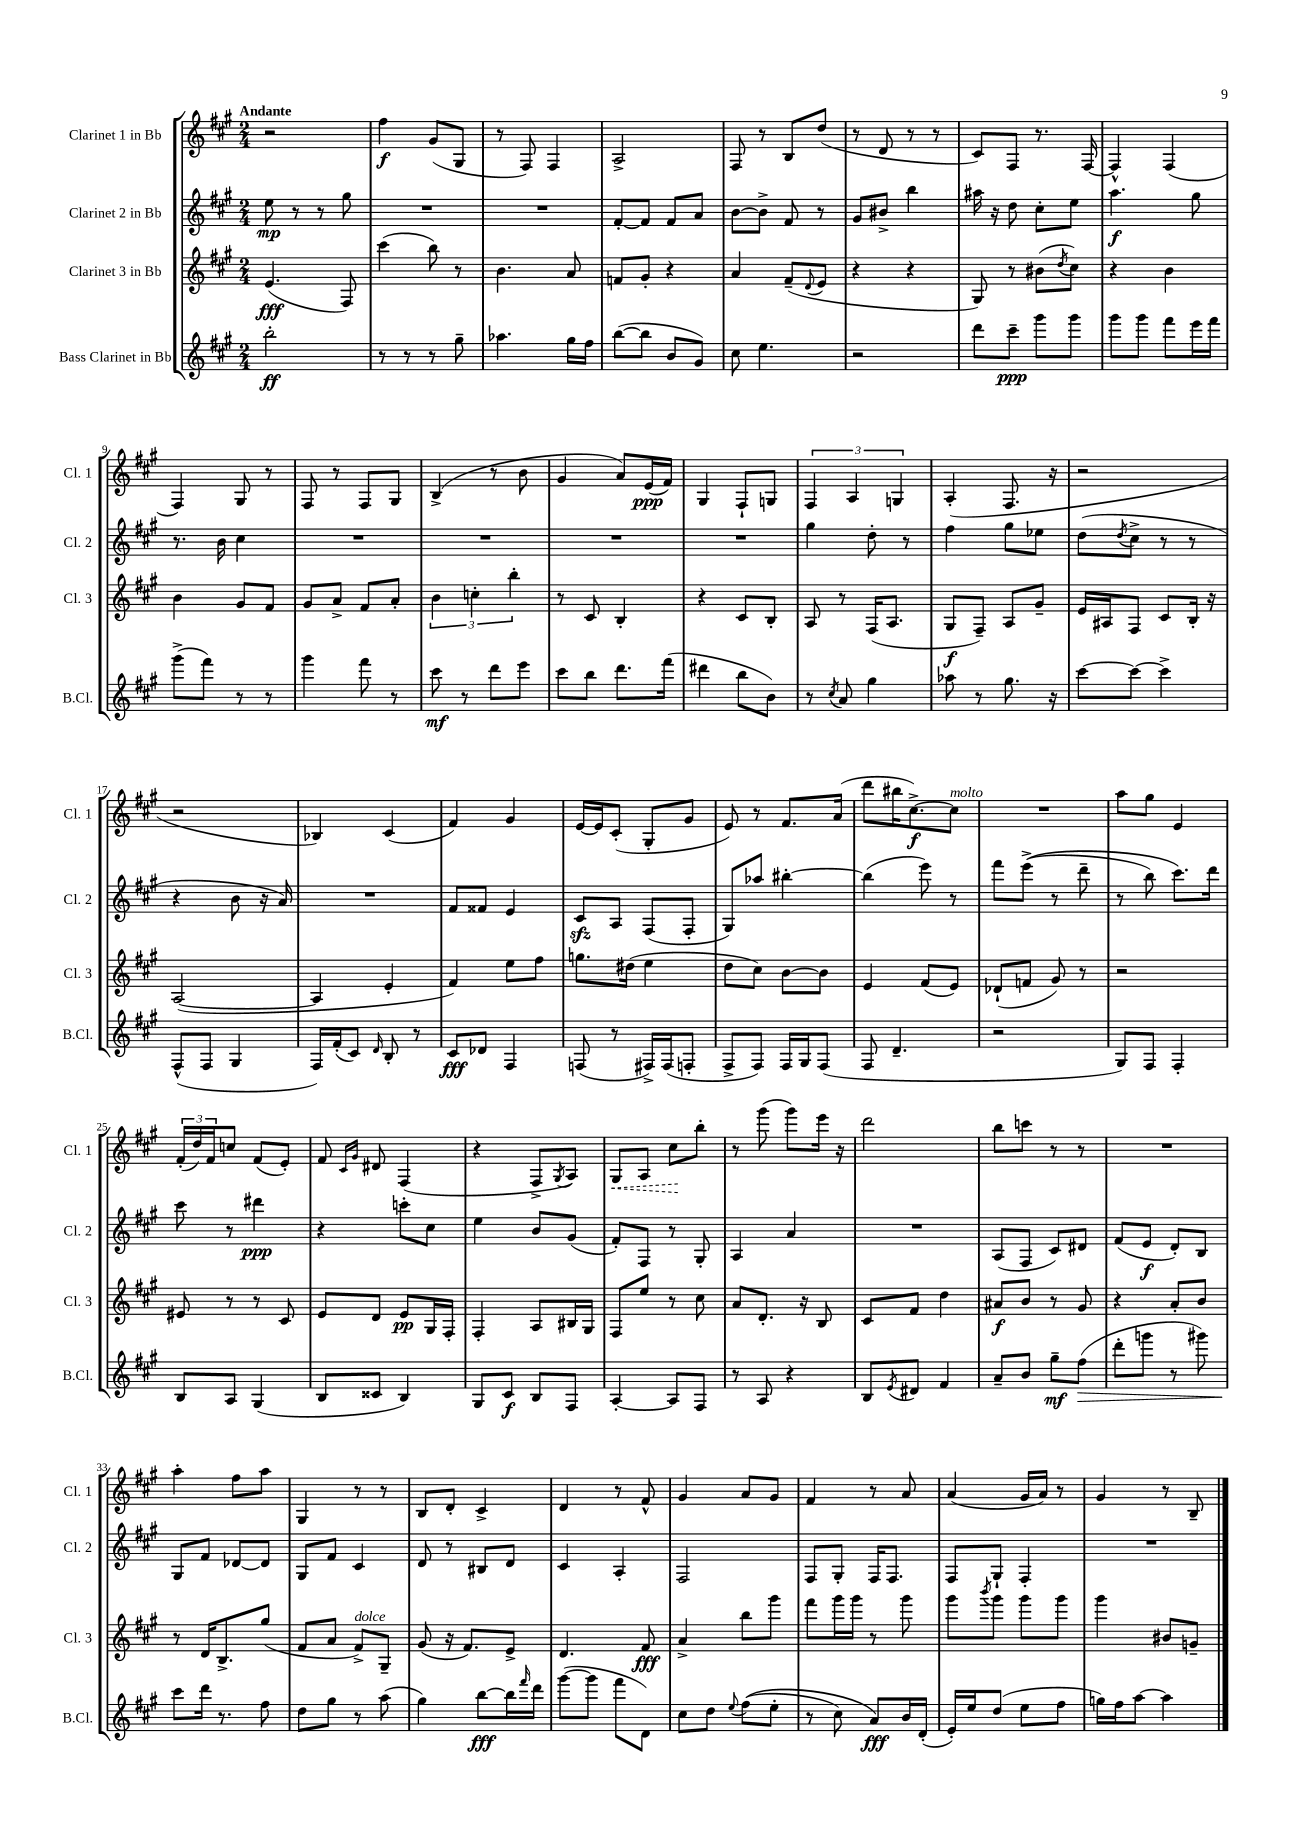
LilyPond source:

<<
\new StaffGroup <<
\new Staff = "s0" \with { instrumentName = "Clarinet 1 in Bb" shortInstrumentName = "Cl. 1" } {
    \clef treble \key a \major \numericTimeSignature \time 2/4 \tempo "Andante"
    r2 |
    fis''4\f gis'8( gis8 |
    r8 fis8) fis4 |
    a2-> |
    fis8 r8 b8 d''8( |
    r8 d'8 r8 r8 |
    cis'8) fis8 r8. fis16~ |
    fis4-^ fis4( |
    fis4) gis8 r8 |
    fis8 r8 fis8 gis8 |
    b4->( r8 b'8 |
    gis'4 a'8) e'16\ppp( fis'16) |
    gis4 fis8-! g8 |
    \tuplet 3/2 { fis4 a4 g4 } |
    a4-.( fis8. r16 |
    r2 |
    r2 |
    bes4) cis'4( |
    fis'4) gis'4 |
    e'16~ e'16 cis'8-.( gis8-. gis'8 |
    e'8) r8 fis'8. a'16( |
    d'''8 bis''16 cis''8.~->\f) cis''8^\markup { \italic "molto" } |
    R2 |
    a''8 gis''8 e'4 |
    \tuplet 3/2 { fis'16-.( d''16) fis'16 } c''8 fis'8( e'8-.) |
    fis'8 \grace { cis'16 gis'16 } dis'8 fis4( |
    r4 fis8-> \acciaccatura { gis8 } a8) |
    \once \override Hairpin.style = #'dashed-line gis8\< a8 cis''8\! b''8-. |
    r8 gis'''8( gis'''8) e'''16 r16 |
    d'''2 |
    b''8 c'''8 r8 r8 |
    R2 |
    a''4-. fis''8 a''8 |
    gis4 r8 r8 |
    b8 d'8-. cis'4-> |
    d'4 r8 fis'8-^ |
    gis'4 a'8 gis'8 |
    fis'4 r8 a'8 |
    a'4( gis'16 a'16) r8 |
    gis'4 r8 b8-- \bar "|." |
}
\new Staff = "s1" \with { instrumentName = "Clarinet 2 in Bb" shortInstrumentName = "Cl. 2" } {
    \clef treble \key a \major \numericTimeSignature \time 2/4
    e''8\mp r8 r8 gis''8 |
    R2 |
    R2 |
    fis'8~-. fis'8 fis'8 a'8 |
    b'8~ b'8-> fis'8 r8 |
    gis'8 bis'8-> b''4 |
    ais''16 r16 d''8 cis''8-. e''8 |
    a''4.\f gis''8 |
    r8. b'16 cis''4 |
    R2 |
    R2 |
    R2 |
    R2 |
    gis''4 d''8-. r8 |
    fis''4 gis''8 ees''8 |
    d''8( \acciaccatura { d''8 } cis''8-> r8 r8 |
    r4 b'8 r16 a'16) |
    R2 |
    fis'8 fisis'8 e'4 |
    cis'8\sfz a8 fis8( fis8-. |
    gis8) aes''8 bis''4~-. |
    bis''4( e'''8) r8 |
    fis'''8 e'''8->(\( r8 d'''8-- |
    r8 b''8) cis'''8.\) d'''16 |
    cis'''8 r8 dis'''4\ppp |
    r4 c'''8-. cis''8 |
    e''4 b'8 gis'8( |
    fis'8-.) fis8 r8 gis8-. |
    a4 a'4 |
    R2 |
    a8( fis8 cis'8) dis'8 |
    fis'8( e'8\f d'8-.) b8 |
    gis8 fis'8 des'8~ des'8 |
    gis8 fis'8 cis'4 |
    d'8 r8 bis8 d'8 |
    cis'4 a4-. |
    fis2 |
    fis8 gis8-. fis16 fis8. |
    fis8 gis8-! fis4-. |
    R2 \bar "|." |
}
\new Staff = "s2" \with { instrumentName = "Clarinet 3 in Bb" shortInstrumentName = "Cl. 3" } {
    \clef treble \key a \major \numericTimeSignature \time 2/4
    e'4.\fff( fis8) |
    cis'''4( b''8) r8 |
    b'4. a'8 |
    f'8 gis'8-. r4 |
    a'4 fis'8--( \appoggiatura { d'8 } e'8 |
    r4 r4 |
    gis8) r8 bis'8( \acciaccatura { d''8 } cis''8) |
    r4 b'4 |
    b'4 gis'8 fis'8 |
    gis'8 a'8-> fis'8 a'8-. |
    \tuplet 3/2 { b'4 c''4-. b''4-. } |
    r8 cis'8 b4-. |
    r4 cis'8 b8-. |
    a8 r8 fis16( a8. |
    gis8\f fis8--) a8 gis'8-- |
    e'16 ais16 fis8 cis'8 b16-. r16 |
    a2~( |
    a4 e'4-. |
    fis'4) e''8 fis''8 |
    g''8. dis''16( e''4 |
    d''8 cis''8) b'8~ b'8 |
    e'4 fis'8( e'8) |
    des'8-!( f'8 gis'8) r8 |
    r2 |
    eis'8 r8 r8 cis'8 |
    e'8 d'8 e'8\pp gis16 fis16-. |
    fis4-. a8 bis16 gis16 |
    fis8 e''8 r8 cis''8 |
    a'8 d'8.-. r16 b8 |
    cis'8 fis'8 d''4 |
    ais'8\f b'8 r8 gis'8 |
    r4 a'8-. b'8 |
    r8 d'16 b8.-> gis''8( |
    fis'8 a'8 fis'8->^\markup { \italic "dolce" }) gis8-- |
    gis'8( r16 fis'8.) e'8-> |
    d'4. fis'8\fff |
    a'4-> b''8 gis'''8 |
    fis'''8 gis'''16 gis'''16 r8 gis'''8 |
    gis'''8 \acciaccatura { b'''8 } gis'''8 gis'''8 gis'''8 |
    gis'''4 bis'8 g'8-- \bar "|." |
}
\new Staff = "s3" \with { instrumentName = "Bass Clarinet in Bb" shortInstrumentName = "B.Cl." } {
    \clef treble \key a \major \numericTimeSignature \time 2/4
    b''2-.\ff |
    r8 r8 r8 gis''8-- |
    aes''4. gis''16 fis''16 |
    b''8~( b''8 b'8 gis'8) |
    cis''8 e''4. |
    r2 |
    d'''8 cis'''8--\ppp gis'''8 gis'''8 |
    gis'''8 gis'''8 fis'''8 e'''16 fis'''16 |
    gis'''8->( fis'''8) r8 r8 |
    gis'''4 fis'''8 r8 |
    cis'''8\mf r8 d'''8 e'''8 |
    cis'''8 b''8 d'''8. fis'''16( |
    dis'''4 b''8 b'8) |
    r8 \acciaccatura { cis''8 } a'8 gis''4 |
    aes''8 r8 gis''8. r16 |
    cis'''8~ cis'''8~ cis'''4-> |
    fis8-^( fis8 gis4 |
    fis16) fis'16-.( cis'8) \grace { d'16 } b8-. r8 |
    cis'8\fff des'8 fis4 |
    f8( r8 fis16->) fis16( f8-. |
    fis8-> fis8) fis16 gis16 fis8( |
    fis8 d'4.-- |
    r2 |
    gis8) fis8 fis4-. |
    b8 a8 gis4( |
    b8 cisis'8 b4) |
    gis8 cis'8\f b8 fis8 |
    a4~-. a8 fis8 |
    r8 a8 r4 |
    b8 \acciaccatura { e'8 } dis'8 fis'4 |
    a'8-- b'8 gis''8--\mf fis''8\>( |
    d'''8-. g'''8 r8 gis'''8) |
    cis'''8\! d'''16 r8. fis''8 |
    d''8 gis''8 r8 a''8( |
    gis''4) b''8~\fff b''16 \grace { fis'''16 } d'''16 |
    gis'''8~( gis'''8 fis'''8 d'8) |
    cis''8 d''8 \appoggiatura { e''8 } fis''8(\( e''8-. |
    r8 cis''8) a'8\fff\) b'16 d'16-.( |
    e'16-.) e''16 d''8( e''8 fis''8 |
    g''16) fis''16 a''8~ a''4 \bar "|." |
}
>>
>>
